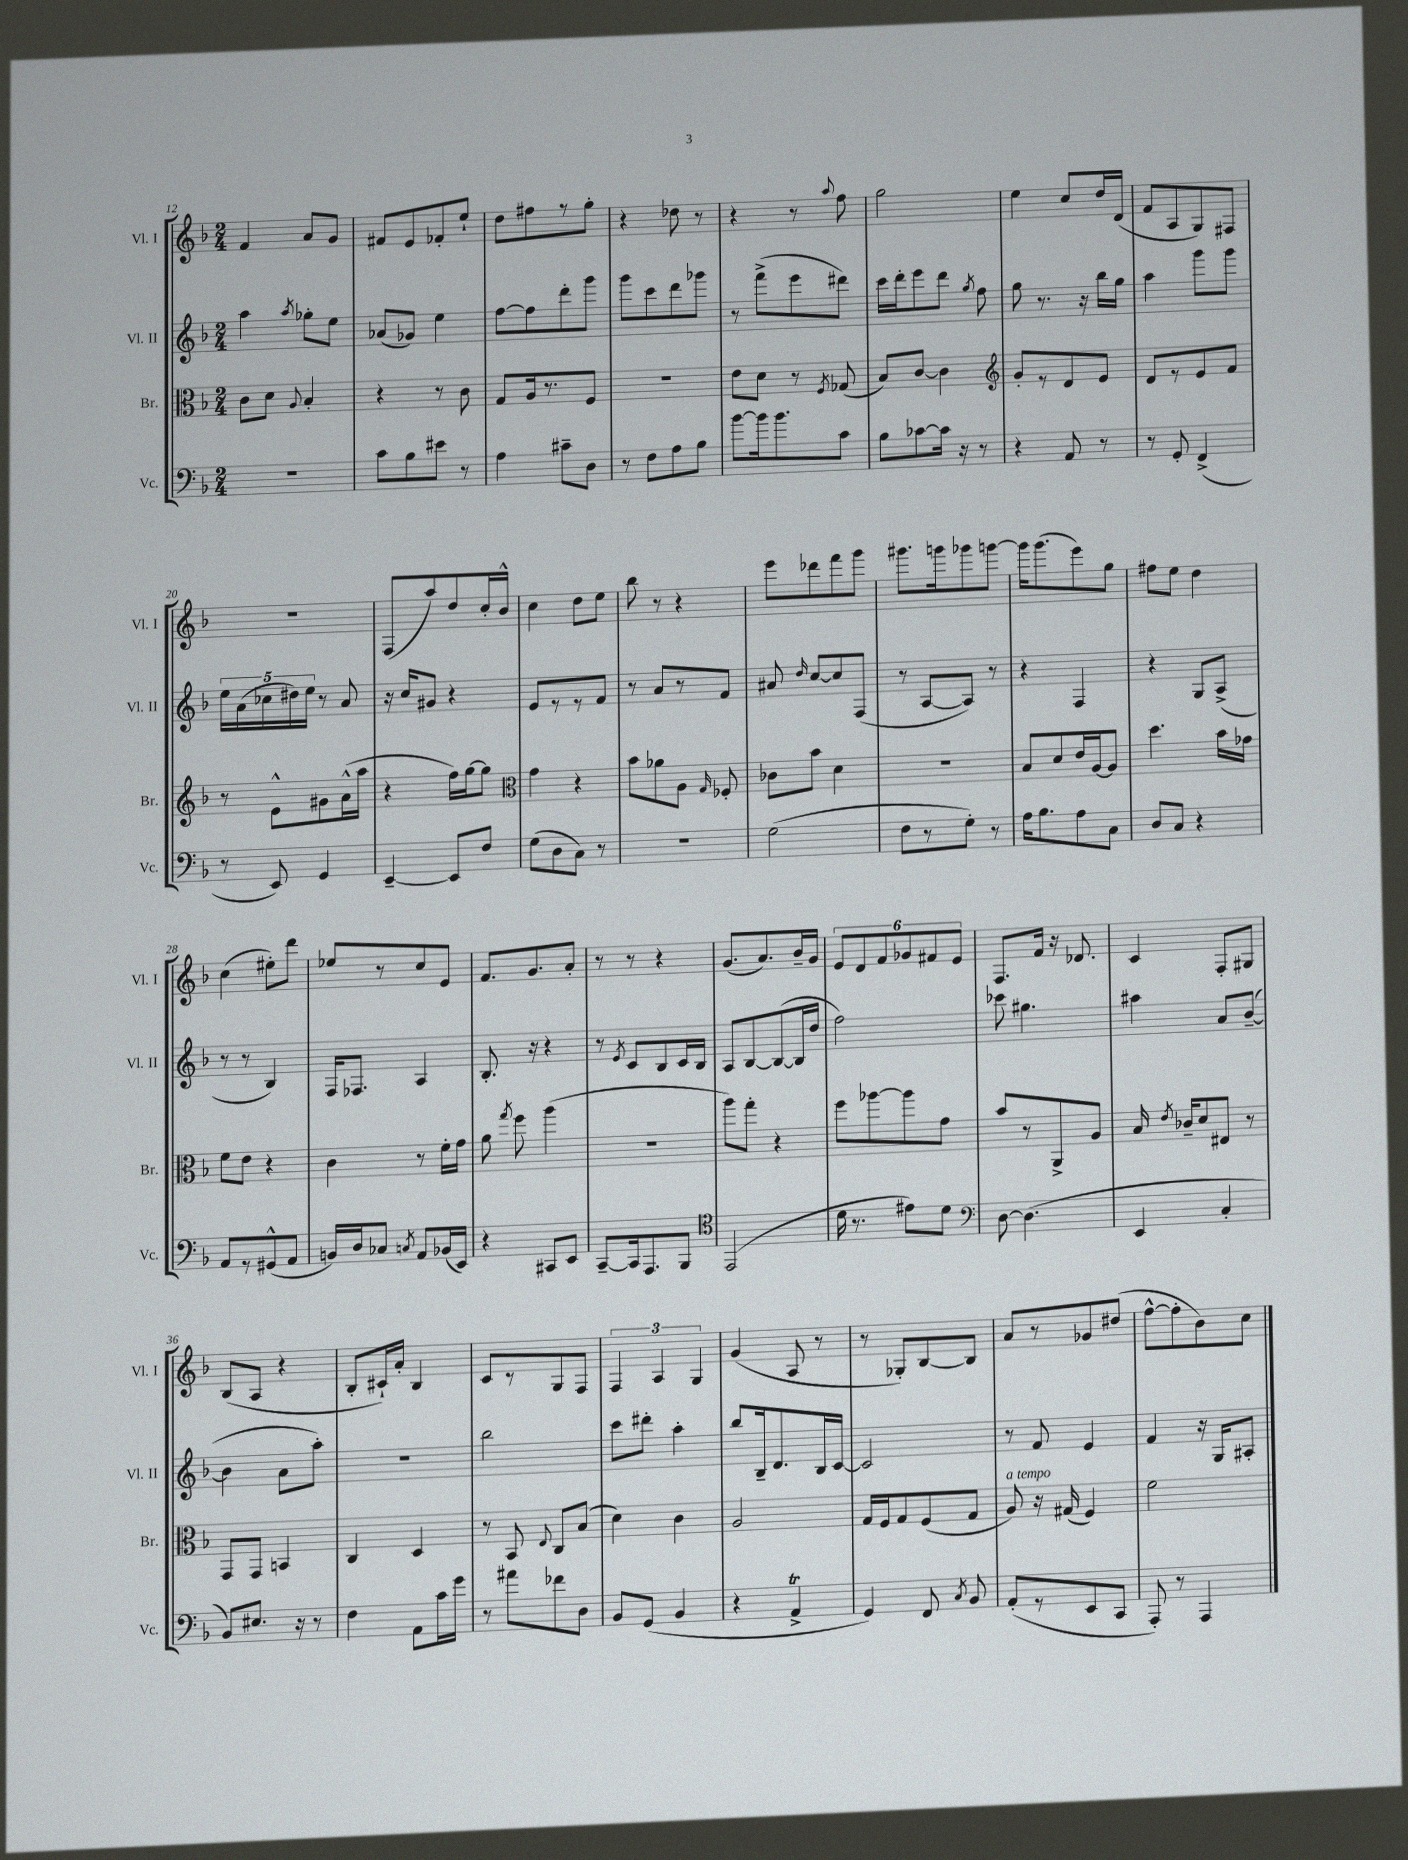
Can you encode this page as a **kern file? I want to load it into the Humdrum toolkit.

**kern	**kern	**kern	**kern
*staff4	*staff3	*staff2	*staff1
*clefF4	*clefC3	*clefG2	*clefG2
*k[b-]	*k[b-]	*k[b-]	*k[b-]
*M2/4	*M2/4	*M2/4	*M2/4
2r	8c	4aa	4f
.	8d	.	.
.	8qqA	8qaa	.
.	4B-'	8gg-'	8a
.	.	8ee	8g
=	=	=	=
8c	4r	(8a-	8f#
8B-	.	8g-)	8e
8e#	8r	4ee	8f-'
8r	8c	.	8ee`
=	=	=	=
4A	8G	[8ff	8dd
.	16A	8ff]	8ff#
.	8.r	.	.
8c#~	.	8ddd'	8r
8D	8F	8ggg	8gg'
=	=	=	=
8r	2r	8ggg	4r
8F	.	8ccc	.
8A	.	8ddd	8dd-
8B-	.	8ggg-	8r
=	=	=	=
[8b-	8e	8r	4r
16b-]	8d	(8fff^	.
8.b-	.	.	.
.	8r	8eee	8r
.	8qF	.	8qqaa
8c	(8G-	8ddd#)	8ff
=	=	=	=
8B-	8B-)	16ccc	2gg
.	.	16ddd'	.
[8c-	[8c	8eee	.
16c-]	4c]	8ddd	.
16r	.	.	.
.	.	8qgg	.
8r	.	8ff	.
=	=	=	=
*	*clefG2	*	*
4r	8g'	8gg	4ee
.	8r	8.r	.
8AA	8d	.	8cc
.	.	16r	.
8r	8e	16bb-	16dd
.	.	16gg	(16d
=	=	=	=
8r	8d	4aa	8f
8GG'	8r	.	8A
(4FF^	8e	8ggg	8G)
.	8f	8ggg	8F#
=	=	=	=
8r	8r	20ee	2r
.	.	(20a	.
.	.	20cc-	.
8EE)	8e^^	.	.
.	.	20dd#)	.
.	.	20ee	.
4GG	8g#	8r	.
.	(16a^^	8a	.
.	16aa	.	.
=	=	=	=
[4EE~	4r	16r	(8F
.	.	16cc	.
.	.	8g#	8aa)
8EE]	16ff)	4r	8dd
.	[16gg	.	.
8F	8gg]	.	16cc'
.	.	.	16b-^^
=	=	=	=
*	*clefC3	*	*
(8G	4g	8e	4cc
8D	.	8r	.
8C)	4r	8r	8dd
8r	.	8f	8ee
=	=	=	=
2r	8b-	8r	8bb-
.	8a-	8a	8r
.	8A	8r	4r
.	16qqG	.	.
.	8F-'	8f	.
=	=	=	=
(2G	8c-	8a#	8eee
.	.	16qqdd	.
.	8b-	[8cc	8ddd-
.	4d	8cc]	8fff
.	.	(8F	8ggg
=	=	=	=
8F	2r	8r	8.ggg#
8r	.	[8A	.
.	.	.	16ggg
8G')	.	8A])	8ggg-
8r	.	8r	[8ggg
=	=	=	=
16A	8B-	4r	16ggg]
8.B-	.	.	(8.ggg
.	8d	.	.
8A	16e	4F	8eee)
.	[16A	.	.
8C	8A]	.	8gg
=	=	=	=
8D	4.dd	4r	8ff#
8C	.	.	8ee
4r	.	8G	4dd
.	16b-	(8A^	.
.	16g-	.	.
=	=	=	=
8AA	8f	8r	(4cc
8r	8e	8r	.
(8GG#^^	4r	4B-)	8ee#')
8AA	.	.	8ddd
=	=	=	=
16BB)	4c	16F	8ee-
16D	.	8.F-	.
8C-	.	.	8r
8qC	.	.	.
8AA	8r	4A	8cc
(16BB-	16f'	.	8e
16EE)	16g	.	.
=	=	=	=
4r	8a	8.B-'	8.f
.	8qgg	.	.
.	8ff	.	.
.	.	16r	8.g
8CC#	(4aa	4r	.
8EE	.	.	8a'
=	=	=	=
[8CC~	2r	8r	8r
.	.	8qe	.
16CC]	.	8c	8r
8.AAA	.	.	.
.	.	8B-	4r
8BBB-	.	16c	.
.	.	16B-	.
=	=	=	=
*clefC4	*	*	*
(2EE	8aa)	8A	(8.g
.	8gg'	[8B-	.
.	.	.	8.a)
.	4r	(8B-_	.
.	.	16B-]	16b-~
.	.	16dd	16g
=	=	=	=
16d	8ff	2ff)	12e
8.r	.	.	.
.	.	.	12d
.	[8aa-	.	.
.	.	.	12f
8e#)	8aa-]	.	12g-
.	.	.	12f#
8d	8g	.	.
.	.	.	12e
=	=	=	=
*clefF4	*	*	*
[8D	8b-	8ccc-	8.F
(4.D]	8r	4.gg#	.
.	.	.	16f
.	8AA^	.	16r
.	.	.	8.d-
.	8A	.	.
=	=	=	=
4EE	16B-	4aa#	4c
.	8qe	.	.
.	16c-~	.	.
.	8d	.	.
4C'	8E#	8a	8F'
.	8r	([8b-~	8G#
=	=	=	=
8BB-)	8GG	4b-]	(8B-
8.E#	8GG	.	8A
.	4BB	8a	4r
16r	.	.	.
8r	.	8aa')	.
=	=	=	=
4F	4C	2r	8B-'
.	.	.	16c#`)
.	.	.	16a'
8AA	4D	.	4B-
16c	.	.	.
16g	.	.	.
=	=	=	=
8r	8r	2bb-	8c
8a#	8BB-	.	8r
.	8qqE	.	.
8f-	8C	.	8G
8D	(8B-	.	8F
=	=	=	=
8BB-	4d)	8ccc	6F
(8GG	.	8ddd#'	.
.	.	.	6A
4BB-	4c	4aa'	.
.	.	.	6G
=	=	=	=
4r	2A	8bb-	(4g
.	.	16B-~	.
.	.	8.d	.
4AA^	.	.	8A
.	.	16B-	8r
.	.	[16c	.
=	=	=	=
4GG)	16G	2c]	8r
.	16F	.	.
.	8G	.	8G-')
8FF	(8F	.	[8B-
8qC	.	.	.
8BB-	8G	.	8B-]
=	=	=	=
(8AA'	8A)	8r	8a
8r	16r	8f	8r
.	(16G#	.	.
8EE	4F)	4e	8g-
8CC	.	.	(8dd#
=	=	=	=
8AAA')	2f	4f	[8ff^^
8r	.	.	8ff']
4AAA	.	16r	8b-)
.	.	16G	.
.	.	8A#'	8cc
==	==	==	==
*-	*-	*-	*-
